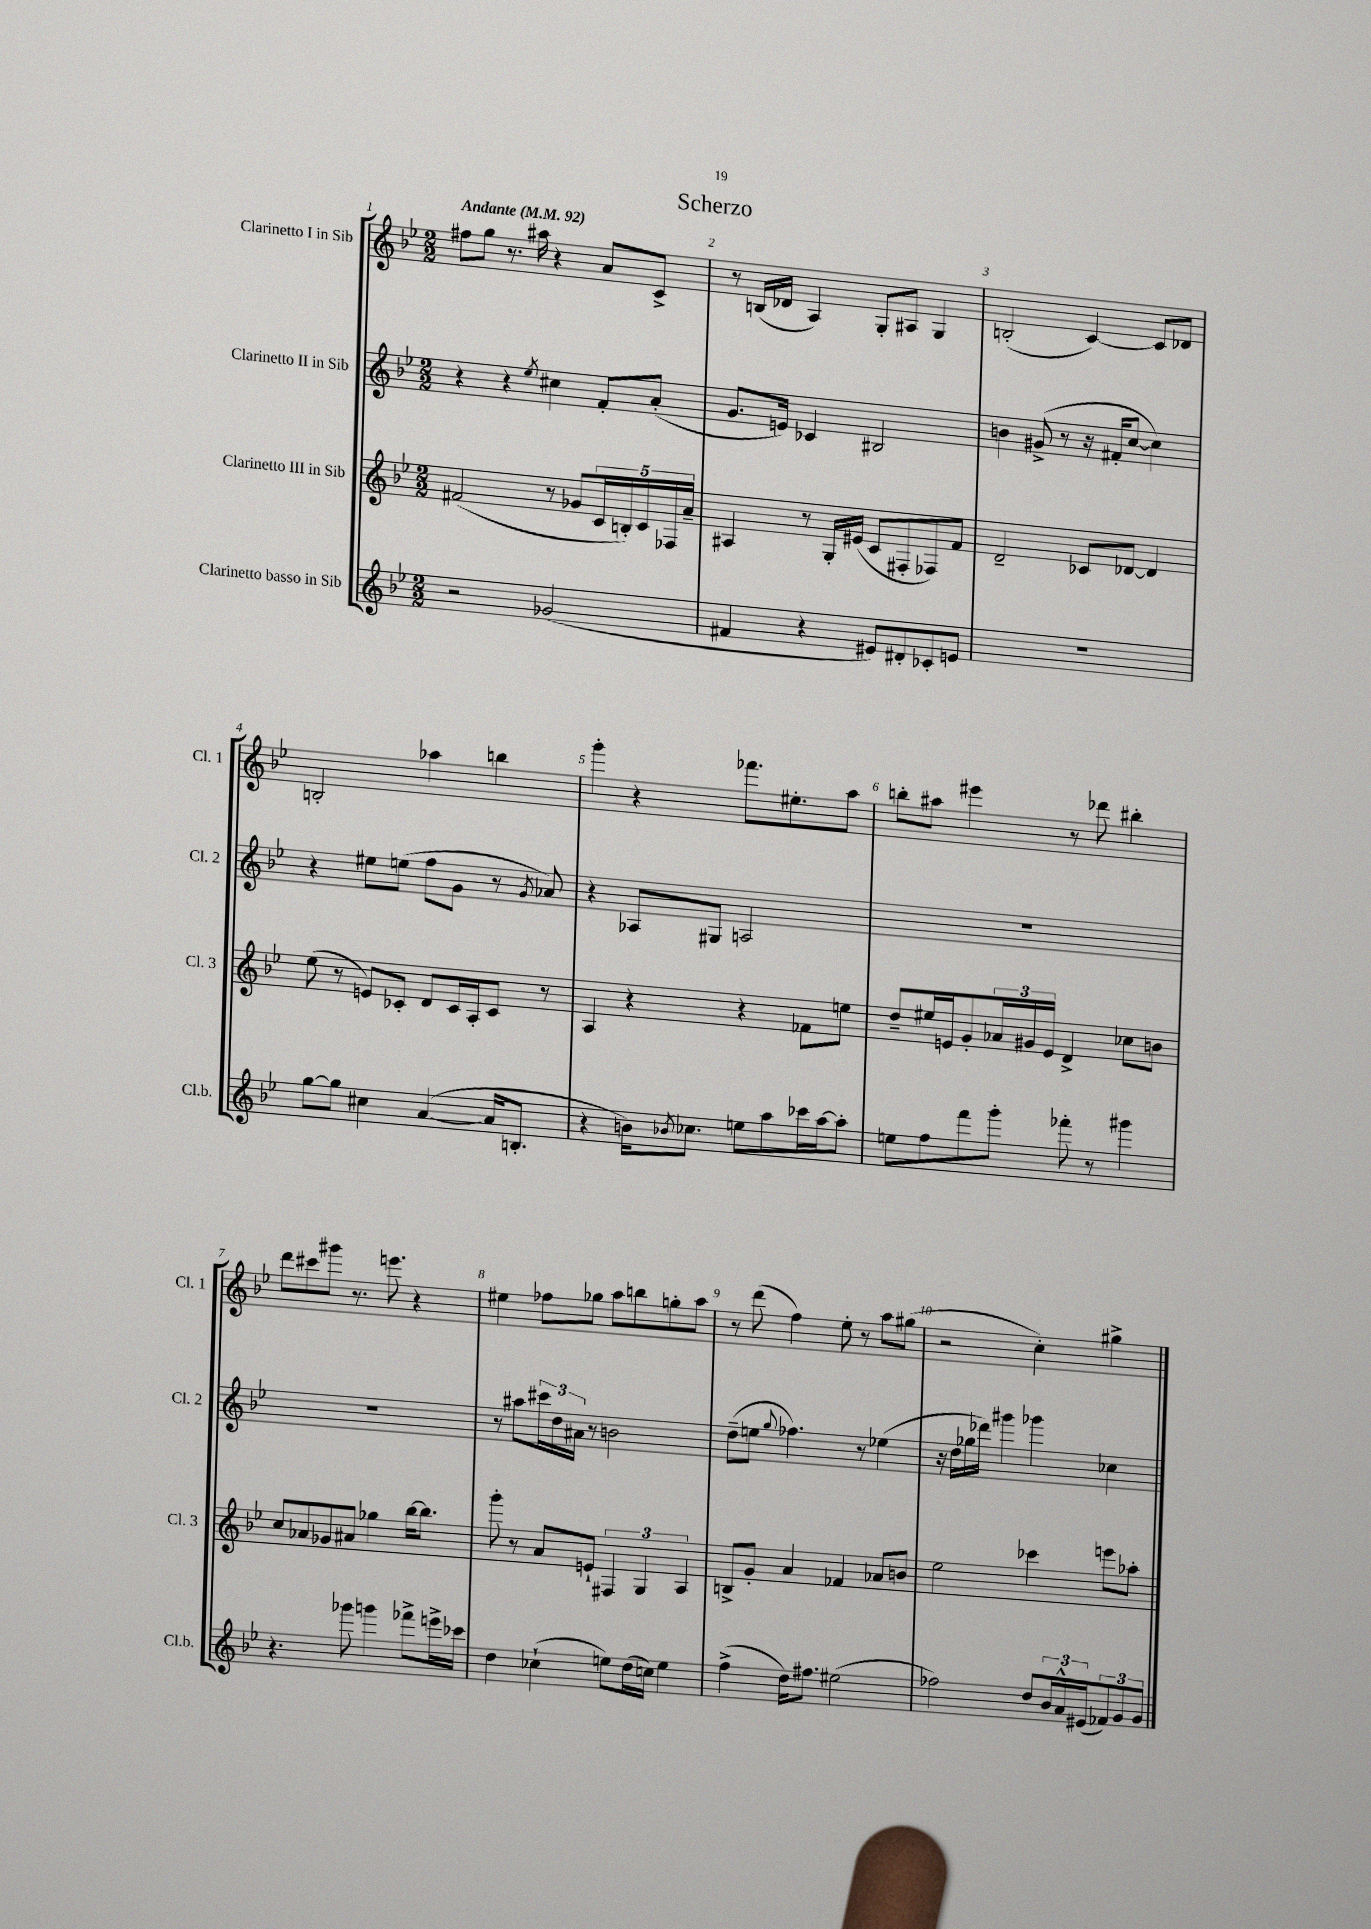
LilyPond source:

\header { title = "Scherzo" }
<<
\new StaffGroup <<
\new Staff = "s0" \with { instrumentName = "Clarinetto I in Sib" shortInstrumentName = "Cl. 1" } {
    \clef treble \key bes \major \numericTimeSignature \time 2/2 \tempo "Andante" 4 = 92
    fis''8 g''8 r8. ais''16 r4 a'8 c'8-> |
    r8 b16( des'16 a4) g8-. ais8 g4 |
    b2-.( c'4~) c'8 des'8 |
    b2-. aes''4 b''4 |
    g'''4-. r4 fes'''8. eis''8.-. a''8 |
    b''8-. ais''8 eis'''4 r8 des'''8 bis''4-. |
    d'''8 cis'''8 gis'''8 r8. e'''8. r4 |
    eis''4 fes''8 ges''8 a''8 b''8 g''8-. a''8 |
    r8 d'''8( f''4) ees''8-. r8 a''8 gis''8( |
    r2 c''4-.) gis''4-> \bar "|." |
}
\new Staff = "s1" \with { instrumentName = "Clarinetto II in Sib" shortInstrumentName = "Cl. 2" } {
    \clef treble \key bes \major \numericTimeSignature \time 2/2
    r4 r4 \acciaccatura { ees''8 } cis''4 f'8-. a'8-.( |
    g'8. e'16) ces'4 bis2 |
    b'4 gis'8->( r8 r16 fis'16-. c''8~ c''4) |
    r4 eis''8 e''8( f''8 g'8 r8 \acciaccatura { g'8 } aes'8) |
    r4 aes8 gis8 a2 |
    R1 |
    R1 |
    r8 ais''8 \tuplet 3/2 { cis'''16 d''16 ais'16 } r8 b'2 |
    d''8--( e''8 \appoggiatura { g''8 } fes''4.) r8 ees''4( |
    r16 d''16 ges''16 des'''16) gis'''4 ges'''4 ces''4 \bar "|." |
}
\new Staff = "s2" \with { instrumentName = "Clarinetto III in Sib" shortInstrumentName = "Cl. 3" } {
    \clef treble \key bes \major \numericTimeSignature \time 2/2
    fis'2( r8 ges'8 \tuplet 5/4 { c'16 b16-.) c'16 fes16 a'16-- } |
    ais4 r8 g16-. eis'16( c'8 fis8-. fes8) f'8 |
    d'2-- ces'8 des'8~ des'4 |
    ees''8( r8 e'8) ces'8-. d'8 ces'16 a16-. ces'8 r8 |
    a4 r4 r4 fes'8 e''8 |
    d''8-- eis''16 e'16 g'8-. \tuplet 3/2 { aes'16 gis'16 e'16 } d'4-> ces''8 b'8 |
    c''8 aes'8 ges'8 ais'8 ges''4 bes''16~ bes''8. |
    g'''8-. r8 a'8 e'8-! \tuplet 3/2 { fis4 g4 a4 } |
    b8-> g'8-. a'4 fes'4 aes'8 b'8 |
    ees''2 ces'''4 e'''8 aes''8-. \bar "|." |
}
\new Staff = "s3" \with { instrumentName = "Clarinetto basso in Sib" shortInstrumentName = "Cl.b." } {
    \clef treble \key bes \major \numericTimeSignature \time 2/2
    r2 ges'2( |
    fis'4 r4 eis'8) dis'8-. ces'8-. e'8 |
    R1 |
    g''8~ g''8 cis''4 a'4~( a'16 b8.-. |
    r4 b'16) \acciaccatura { bes'8 } ces''8. e''8 a''8 ces'''16 a''16~ a''8-. |
    e''8 f''8 f'''8 g'''8-. fes'''8-. r8 gis'''4 |
    r4. ges'''8 g'''4 fes'''8-> e'''16-> ces'''16 |
    d''4 ces''4-!( e''8) d''16( c''16) e''4 |
    f''4->( d''16) fis''8. eis''2( |
    fes''2) d''8 \tuplet 3/2 { bes'16 a'16-^ eis'16( } \tuplet 3/2 { fes'8) g'8 g'8 } \bar "|." |
}
>>
>>
\layout { \context { \Score \override BarNumber.break-visibility = ##(#f #t #t) barNumberVisibility = #all-bar-numbers-visible } }
